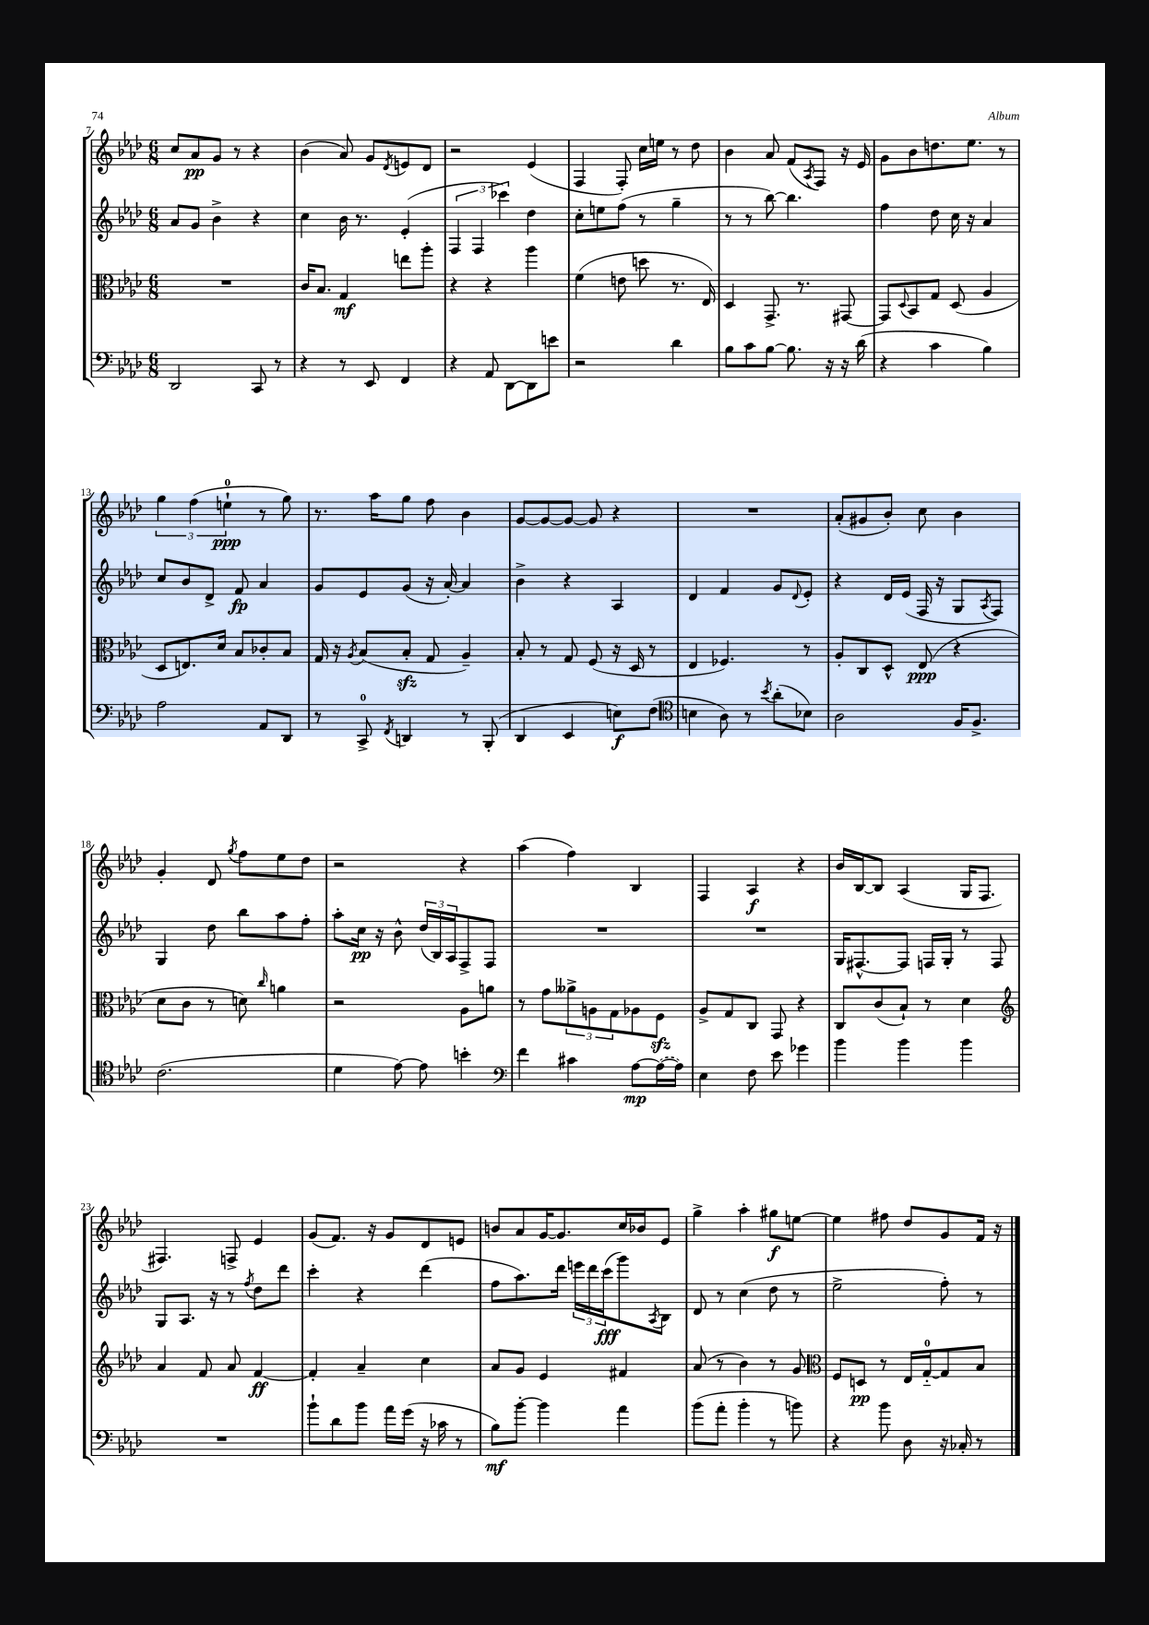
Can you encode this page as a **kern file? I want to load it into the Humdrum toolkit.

**kern	**kern	**kern	**kern
*staff4	*staff3	*staff2	*staff1
*clefF4	*clefC3	*clefG2	*clefG2
*k[b-e-a-d-]	*k[b-e-a-d-]	*k[b-e-a-d-]	*k[b-e-a-d-]
*M6/8	*M6/8	*M6/8	*M6/8
2DD-	2.r	8a-	8cc
.	.	8g	8a-
.	.	4b-^	8g
.	.	.	8r
8CC	.	4r	4r
8r	.	.	.
=	=	=	=
4r	16c	4cc	(4b-
.	8.B-	.	.
8r	4G	16b-	8a-)
.	.	8.r	.
8EE-	.	.	8g
.	.	.	8qd-
4FF	8ee	(4e-'	8e
.	8aa-'	.	8d-
=	=	=	=
4r	4r	6F	2r
.	.	6F	.
8AA-	4r	.	.
.	.	6ccc-)	.
[8DD-	.	.	.
8DD-]	4aa-	4dd-	(4e-
8e	.	.	.
=	=	=	=
2r	(4f	8cc'	4F
.	.	8ee	.
.	8e	(8ff	8F')
.	8dd	8r	16cc
.	.	.	16ee
4d-	8.r	4gg~	8r
.	.	.	8dd-
.	16E-)	.	.
=	=	=	=
8B-	4D-	8r	4b-
8c	.	8r	.
[8B-	8.GG^	[8bb-)	8a-
8.B-]	.	4.bb-]	(8f
.	8.r	.	.
.	.	.	8qA-
.	.	.	8F)
16r	.	.	.
16r	[8GG#	.	16r
(16d-	.	.	16e-
=	=	=	=
4r	8GG#]	4ff	8g
.	8qqD-	.	.
.	8BB-	.	8b-
4c	8G	8dd-	8.dd
.	(8D-	16cc	.
.	.	16r	8.ee-
4B-)	4A-	4a-	.
.	.	.	8r
=	=	=	=
2A-	8D-	8cc	6gg
.	8.E)	8b-	.
.	.	.	(6ff
.	.	8d-^	.
.	16d-	.	.
.	.	.	6ee`
.	8B-	8f	.
8AA-	8c-'	4a-	8r
8DD-	8B-	.	8gg)
=	=	=	=
8r	16G	8g	8.r
.	16r	.	.
.	8qA-	.	.
8CC^	(8B-	8e-	.
.	.	.	16aa-
8qFF	.	.	.
4DD	8B-'	(8g	8gg
.	8G	16r	8ff
.	.	[16a-')	.
8r	4A-~)	4a-]	4b-
(8BBB-'	.	.	.
=	=	=	=
4DD-	8B-'	4b-^	[8g
.	8r	.	8g_
4EE-	8G	4r	8g_
.	(8F	.	8g]
8E)	16r	4A-	4r
.	16D-	.	.
(8F	8r	.	.
=	=	=	=
*clefC4	*	*	*
4B	4E-	4d-	2.r
8A-)	4.F-)	4f	.
8r	.	.	.
8qb-	.	.	.
(8a-'	.	8g	.
.	.	8qqd-	.
8B-)	8r	8e-'	.
=	=	=	=
2A-	8A-'	4r	(8a-'
.	8C	.	8g#
.	8D-^^	16d-	8b-')
.	.	(16e-	.
.	(8E-	16F	8cc
.	.	16r	.
16F	4r	8G	4b-
8.F^	.	.	.
.	.	8qA-	.
.	.	8F)	.
=	=	=	=
(2.c	8d-	4G	4g'
.	8c	.	.
.	8r	8dd-	8d-
.	.	.	8qgg
.	8d)	8bb-	8ff
.	16qqcc	.	.
.	4a	8aa-	8ee-
.	.	8ff'	8dd-
=	=	=	=
4d-	2r	8aa-'	2r
.	.	16cc	.
.	.	16r	.
[8e-)	.	8b-^^	.
8e-]	.	(24dd-	.
.	.	24B-)	.
.	.	24A-	.
4b'	8A-	8F^	4r
.	8a	8F	.
=	=	=	=
*clefF4	*	*	*
4f	8r	2.r	(4aa-
.	8g	.	.
4c#	12a--^	.	4ff)
.	12A	.	.
.	12G	.	.
[8A-	8A-	.	4B-
(16A-_	8F	.	.
16A-])	.	.	.
=	=	=	=
4E-	8A-^	2.r	4F
.	8G	.	.
8F	8C	.	4A-
8e-	8GG	.	.
4g-	4r	.	4r
=	=	=	=
4b-	8C	16G	16b-
.	.	[8.F#^^	[16B-
.	(8c	.	8B-]
4b-	8B-`)	8F#]	(4A-
.	8r	16F	.
.	.	16G'	.
4b-	4d-	8r	16G
.	.	.	8.F
.	.	8F	.
=	=	=	=
*	*clefG2	*	*
2.r	4a-	8G	4.F#)
.	.	8.A-	.
.	8f	.	.
.	.	16r	.
.	8a-	8r	8F^
.	.	8qff	.
.	[4f	8dd-	4e-
.	.	8ddd-	.
=	=	=	=
8b-`	4f']	4ccc'	(8g
8d-	.	.	8.f)
8b-	4a-~	4r	.
.	.	.	16r
16a-	.	.	8g
(16g	.	.	.
16r	4cc	(4ddd-	8d-
16c-	.	.	.
8r	.	.	8e
=	=	=	=
8B-)	8a-	8ff	8b
[8b-'	8g	8.aa-)	8a-
4b-]	4e-	.	[16g
.	.	16ddd-	8.g]
.	.	24eee	.
.	.	24ddd-	.
.	.	(24ccc	.
4a-	4f#	8ggg)	16cc
.	.	.	16b-
.	.	8qA-	.
.	.	8B-	8e-
=	=	=	=
(8b-	(8a-	8d-	4gg^
8a-'	8r	8r	.
4b-'	4b-)	(4cc	4aa-'
8r	8r	8dd-	8gg#
8b)	8g	8r	[8ee
=	=	=	=
*	*clefC3	*	*
4r	8F	2ee-^	4ee]
.	8D	.	.
8b-	8r	.	8ff#
8D-	16E-	.	8dd-
.	[16G'~	.	.
16r	8G]	8ff')	8g
16C-'	.	.	.
8r	8B-	8r	16f
.	.	.	16r
==	==	==	==
*-	*-	*-	*-
